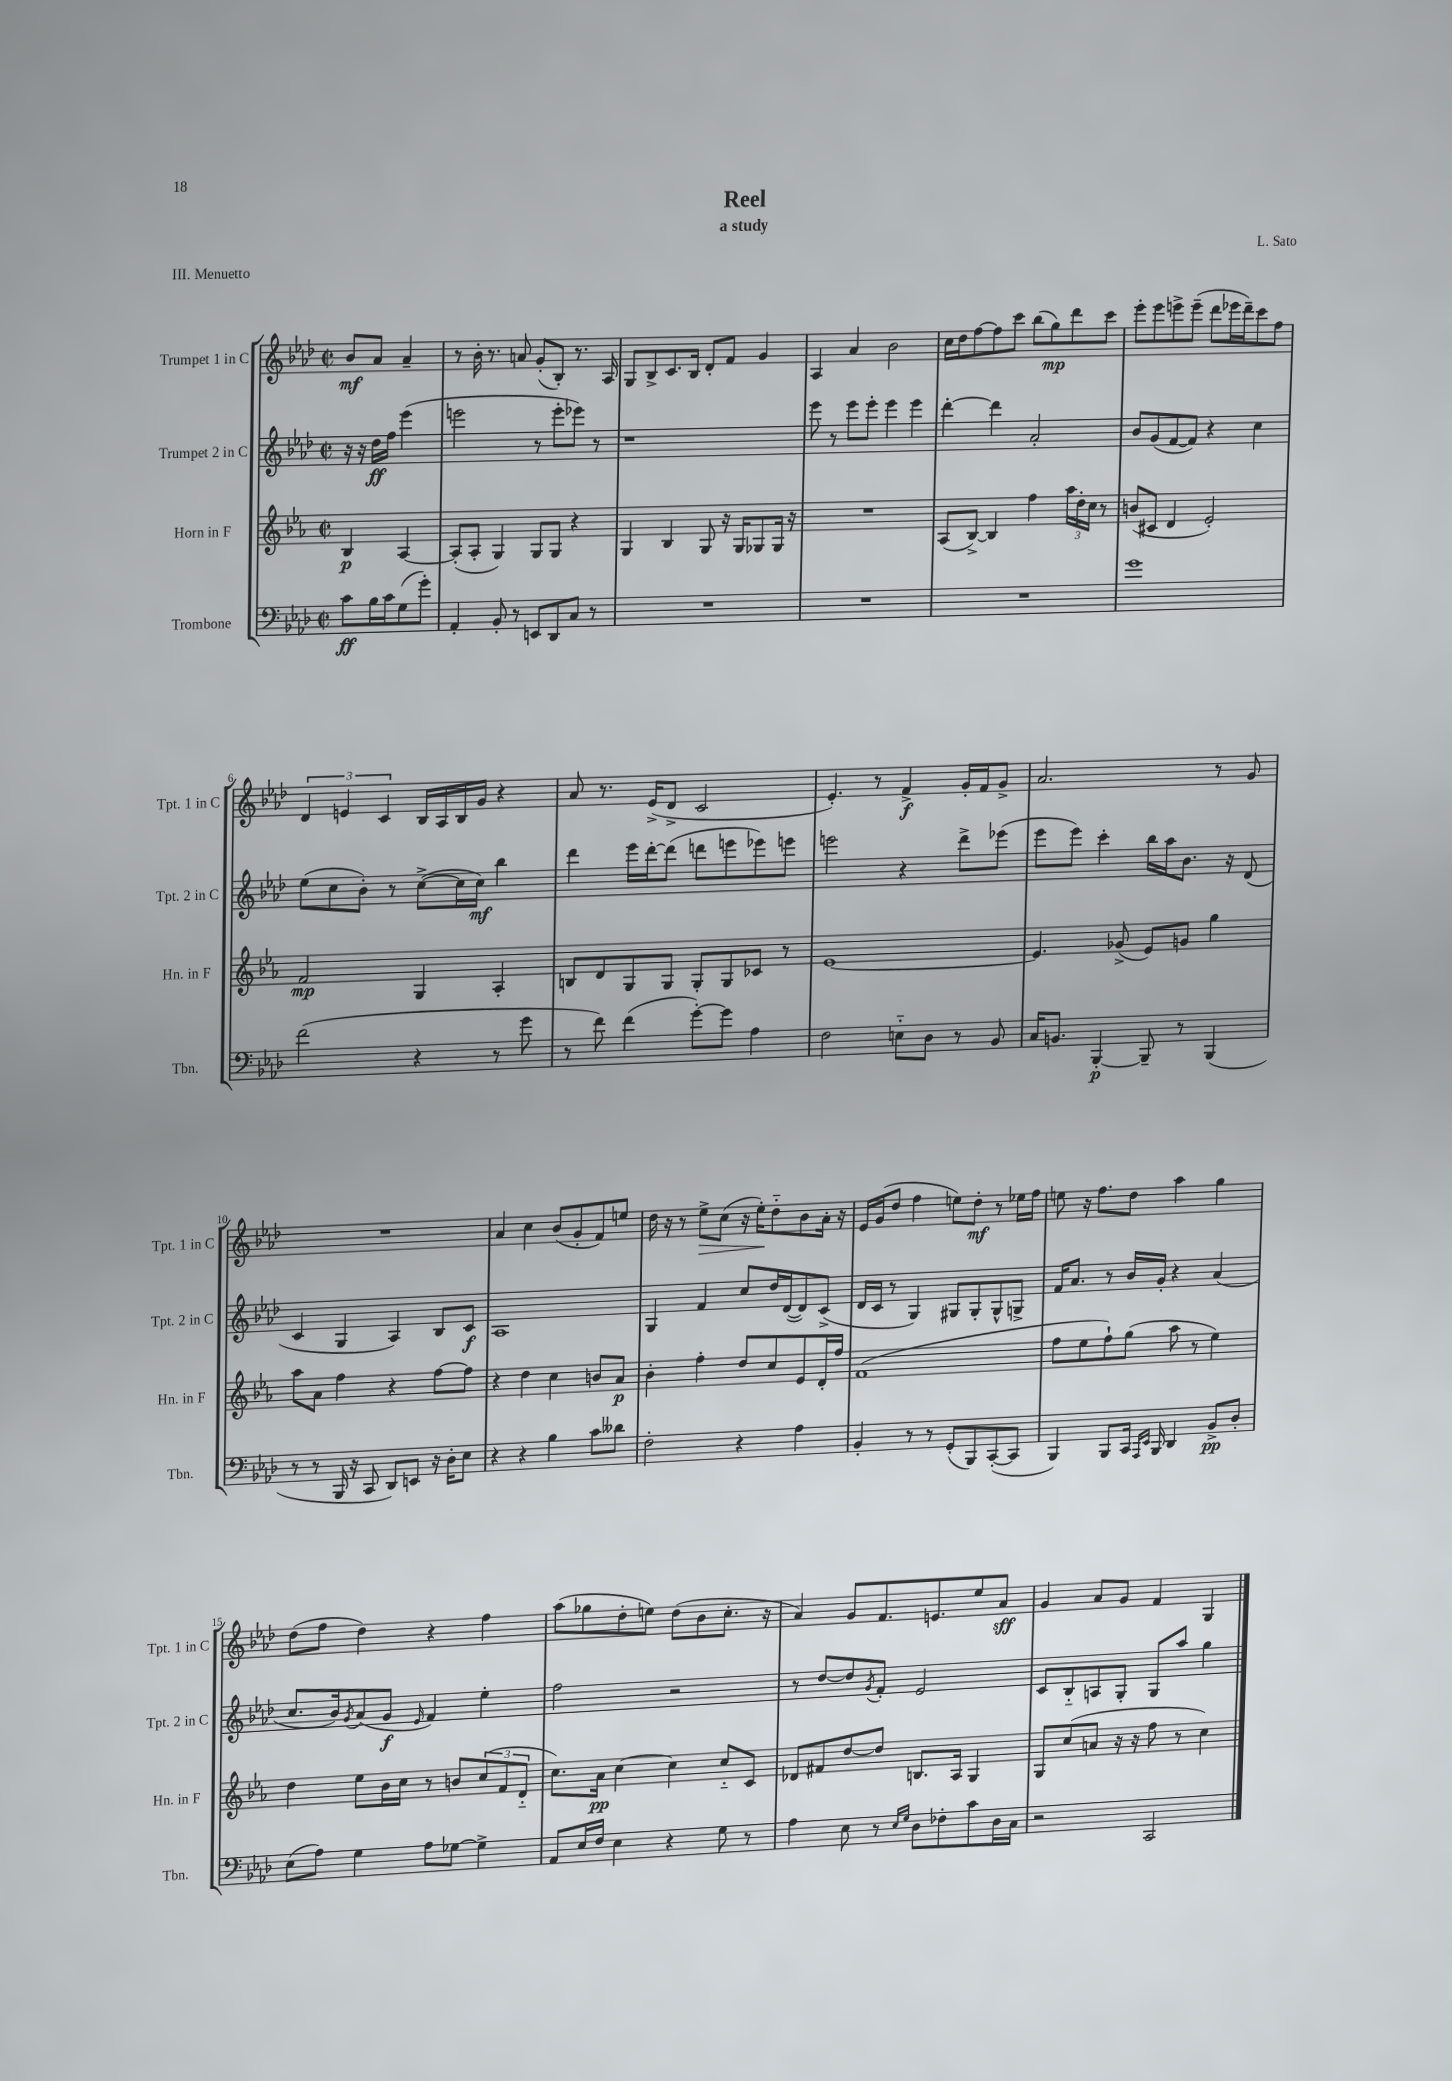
\header { title = "Reel" composer = "L. Sato" subtitle = "a study" piece = "III. Menuetto" }
<<
\new StaffGroup <<
\new Staff = "s0" \with { instrumentName = "Trumpet 1 in C" shortInstrumentName = "Tpt. 1 in C" } {
    \clef treble \key aes \major \defaultTimeSignature \time 2/2 \partial 2
    bes'8\mf aes'8 aes'4-- |
    r8 bes'16-. r8. a'8 g'8-.( bes8-.) r8. aes16 |
    g8 bes8-> c'8. bes16 des'8-. f'8 g'4 |
    aes4 aes'4 bes'2 |
    c''16 des''16 f''8~ f''8 c'''8 bes''8( g''8\mp) des'''8 c'''8 |
    ees'''8-. ees'''8 e'''8-> e'''8--( des'''8 ees'''16 des'''16--) c'''8 f''8 |
    \tuplet 3/2 { des'4 e'4 c'4 } bes16 aes16 bes16 g'16 r4 |
    aes'8 r8. ees'16->( des'8-> c'2 |
    ees'4.-.) r8 f'4->\f g'16-. f'16 g'8-> |
    aes'2. r8 g'8 |
    R1 |
    aes'4 c''4 bes'8( g'8-. f'8) e''8 |
    des''16 r16 r8 ees''8->\> c''8( r16 ees''16-.\!) des''8-_ bes'8 aes'16-. r16 |
    ees'16 g'16( des''8 f''4 e''8) des''8-.\mf r8 ees''16 f''16 |
    e''8 r16 f''8. des''8 aes''4 g''4 |
    des''8( f''8 des''4) r4 f''4 |
    aes''8( ges''8 des''8-. e''8) des''8( bes'8 c''8.-. r16 |
    aes'4) g'8 f'8. e'8. ees''8 aes'8\sff |
    g'4 aes'8 g'8 f'4 g4 \bar "|." |
}
\new Staff = "s1" \with { instrumentName = "Trumpet 2 in C" shortInstrumentName = "Tpt. 2 in C" } {
    \clef treble \key aes \major \defaultTimeSignature \time 2/2 \partial 2
    r16 r16 des''16\ff f''16 ees'''4( |
    e'''2 r8 e'''8-. ees'''8) r8 |
    r1 |
    ees'''8 r8 ees'''8 ees'''8-. ees'''4 ees'''4 |
    des'''4~-. des'''4 aes'2-. |
    bes'8 g'8( f'8~ f'8) r4 c''4 |
    ees''8( c''8 bes'8-.) r8 c''8~->( c''16 c''16\mf) bes''4 |
    des'''4 ees'''16 des'''16~-. des'''8( d'''8 e'''8 ees'''8) e'''8 |
    e'''2 r4 des'''8-> ees'''8( |
    ees'''8 ees'''8) c'''4-. bes''16 aes''16 bes'8. r16 des'8( |
    c'4 g4 aes4) bes8 c'8\f |
    aes1 |
    g4 f'4 c''8 des''16 des'16~( des'8) c'8->( |
    des'16 c'16 r8 g4) gis8 gis8-. gis8-^ g8-> |
    f'16 aes'8. r8 bes'16 g'16-. r4 aes'4( |
    c''8. bes'16) \acciaccatura { g'8 } aes'8( g'8\f \grace { ees'16 } f'4) ees''4-. |
    f''2 r2 |
    r8 des''8~ des''8 \acciaccatura { g'8 } f'8-. ees'2 |
    c'8 bes8-_ a8 g8-. g8 aes''8 g''4 \bar "|." |
}
\new Staff = "s2" \with { instrumentName = "Horn in F" shortInstrumentName = "Hn. in F" } {
    \clef treble \key ees \major \defaultTimeSignature \time 2/2 \partial 2
    bes4\p aes4~ |
    aes8-.( aes8-. g4) g8 g8 r4 |
    g4 bes4 g8 r16 g16 ges8 ges16 r16 |
    R1 |
    aes8( bes8~->) bes4 f''4 \tuplet 3/2 { aes''16 d''16-. c''16 } r8 |
    b'8( cis'8 d'4 ees'2-.) |
    f'2\mp g4 aes4-. |
    b8 d'8 g8 g8 g8-. g8 ces'8 r8 |
    ees'1~ |
    ees'4. ges'8->( ees'8) g'8 g''4 |
    aes''8 aes'8 f''4 r4 f''8~ f''8 |
    r4 d''4 c''4 b'8 aes'8\p |
    bes'4-. f''4-. d''8 c''8 ees'8 d'16-. f''16 |
    f'1( |
    f''8 ees''8 f''8-!) g''8( aes''8 r8 ees''4) |
    d''4 ees''8 bes'16 c''16 r8 b'8 \tuplet 3/2 { c''8( f'8 d'8-_ } |
    c''8.) aes'16\pp c''4~ c''4 c''8-_ c'8 |
    des'8 fis'8 d''8~ d''8 b8. aes16 g4 |
    g8 c''8( a'8 r16 r16 f''8 r8 c''4) \bar "|." |
}
\new Staff = "s3" \with { instrumentName = "Trombone" shortInstrumentName = "Tbn." } {
    \clef bass \key aes \major \defaultTimeSignature \time 2/2 \partial 2
    c'8\ff bes16 c'16 g8( g'8-.) |
    aes,4-. bes,8-. r8 e,8 des,8 c8 r8 |
    R1 |
    R1 |
    R1 |
    g'1 |
    f'2( r4 r8 g'8 |
    r8 f'8) f'4( g'8~-.) g'8 aes4 |
    f2 e8-_ des8 r8 bes,8 |
    c16 b,8. bes,,4~-.\p bes,,8-- r8 bes,,4( |
    r8 r8 bes,,16 r16 c,8 des,8) e,8 r16 des16-. ees8 |
    r4 r4 bes4 c'8 deses'8 |
    f2-. r4 aes4 |
    bes,4-. r8 r8 g,8-.( bes,,8) c,8~-.( c,8 |
    bes,,4) bes,,8 c,16 \grace { aes,,16 ees,16 } bes,,16 des,4 bes,8->\pp des8-. |
    ees8( aes8) g4 aes8 ges8~ ges4-> |
    aes,8 ees16 f16 ees4 r4 g8 r8 |
    aes4 ees8 r8 \grace { ees16 g16 } des8 fes8-. c'8 des16 c16 |
    r2 c,2 \bar "|." |
}
>>
>>
